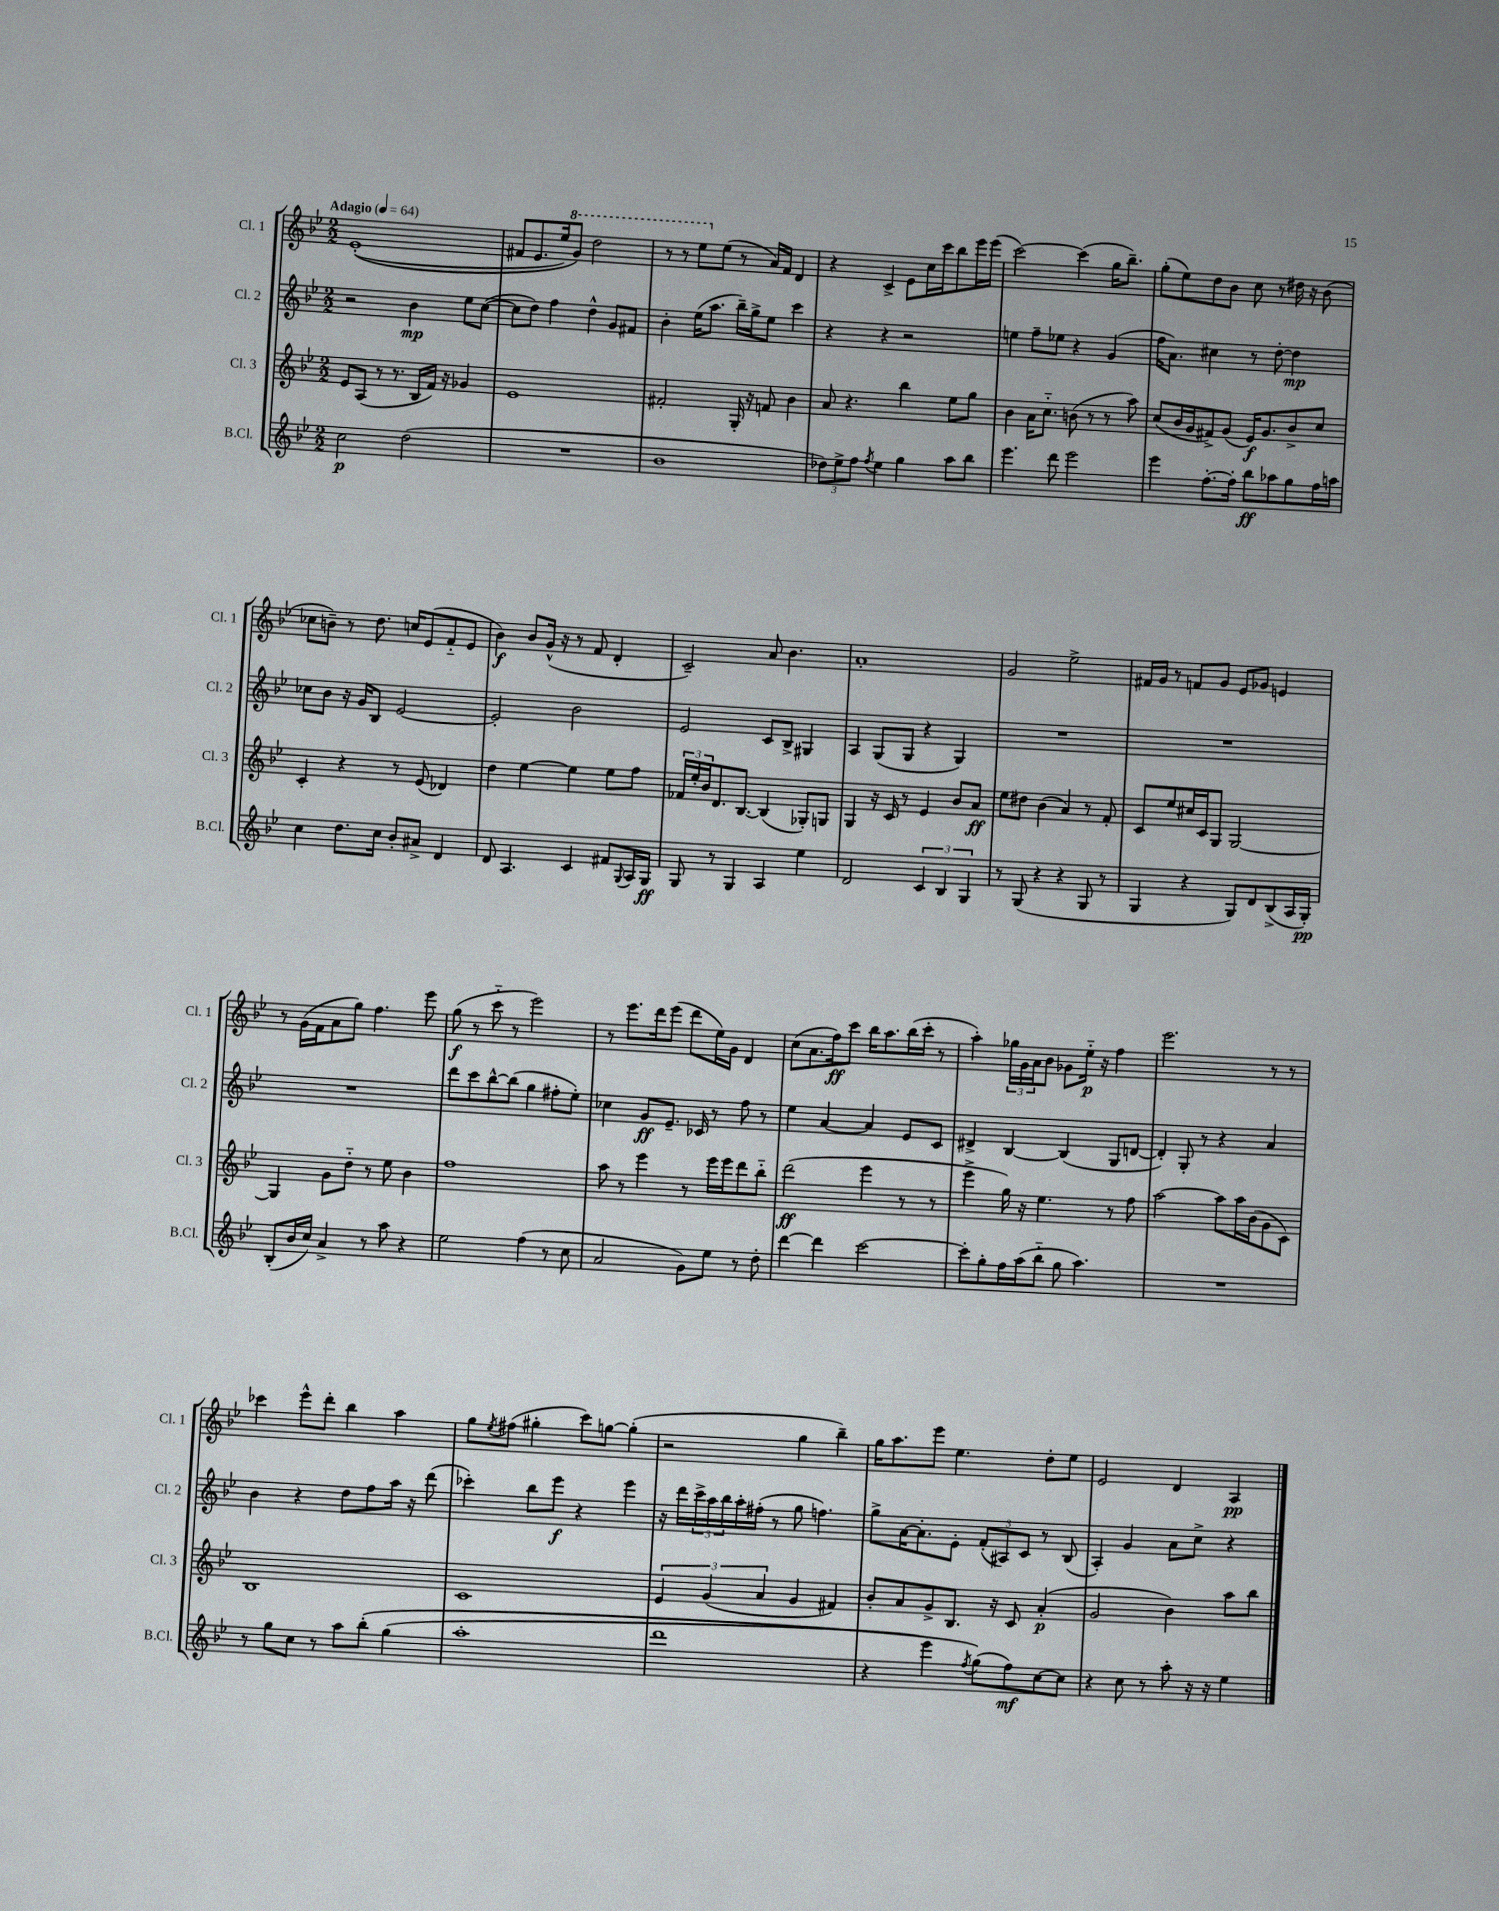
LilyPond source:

<<
\new StaffGroup <<
\new Staff = "s0" \with { instrumentName = "Cl. 1" shortInstrumentName = "Cl. 1" } {
    \clef treble \key bes \major \numericTimeSignature \time 2/2 \tempo "Adagio" 4 = 64
    ees'1-.(\( |
    fis'8 ees'8. ees''16) \ottava #1 g''8\) d'''2 |
    r8 r8 ees'''8 \ottava #0 ees''8( r8 a'16) f'16 d'4 |
    r4 c'4-> ees'8 c''16 c'''16 bes''8 ees'''16 ees'''16( |
    c'''2~) c'''4( g''16 bes''8.--) |
    g''8-.( ees''8) d''8 bes'8 c''8 r8 dis''16 r16 bes'8( |
    ces''8 b'8--) r8 d''8. c''16 ees'8( f'8-_ ees'8 |
    bes'4\f) bes'8 g'16-^( r16 r8 f'8 d'4-. |
    c'2--) a'8 bes'4. |
    a'1-. |
    g'2 ees''2-> |
    fis'16 g'16 r8 f'8 g'8 ees'8 ges'8 e'4 |
    r8 g'16( f'16 a'8 g''8) f''4. ees'''8 |
    g''8\f( r8 c'''8-_ r8 ees'''2) |
    r8 ees'''8. d'''16 ees'''8( d'''8 ees''16) g'16 d'4 |
    c''8( a'8. f''16\ff) c'''8 bes''16 a''8. bes''16( c'''16-. r8 |
    a''4-.) \tuplet 3/2 { ges''16 g'16 a'16 } bes'8 ges'8 ees''16-_\p r16 f''4 |
    ees'''2. r8 r8 |
    ces'''4 ees'''8-^ d'''8-. bes''4 a''4 |
    g''8 \acciaccatura { ees''8 } fis''8( gis''4-. c'''8) g''8~ g''4-.( |
    r2 g''4 bes''4--) |
    g''16 a''8. ees'''8 ees''4. d''8-. ees''8 |
    ees'2 d'4 a4\pp \bar "|." |
}
\new Staff = "s1" \with { instrumentName = "Cl. 2" shortInstrumentName = "Cl. 2" } {
    \clef treble \key bes \major \numericTimeSignature \time 2/2
    r2 bes'4\mp ees''8 c''8~( |
    c''8 d''8) f''4 d''4-^ g'8 fis'8 |
    bes'4-. ees''16( a''8. bes''16--) g''16-> ees''8 c'''4 |
    r4 r4 r2 |
    e''4 f''8-- ees''8 r4 g'4( |
    f''16 a'8.) cis''4 r8 d''8~-. d''4\mp |
    ces''8 bes'8 r16 g'16 bes8 ees'2~ |
    ees'2-. bes'2 |
    ees'2 c'8 bes8-> gis4 |
    a4 g8( g8 r4 g4) |
    R1 |
    R1 |
    R1 |
    d'''8 c'''8 bes''8~-^ bes''8( g''4 fis''8-. ees''8-.) |
    ces''4 g'8\ff ees'8.-- ces'16 r8 f''8 r8 |
    ees''4 a'4~ a'4 ees'8 c'8 |
    dis'4-> bes4~ bes4( g8 d'8~ |
    d'4-.) g8-. r8 r4 a'4 |
    bes'4 r4 d''8 f''8 a''16 r16 d'''8( |
    ces'''4-.) bes''8 ees'''8\f r4 ees'''4 |
    r16 d'''16 \tuplet 3/2 { c'''16-> a''16 bes''16 } a''16-. fis''16-.( r8 g''8 f''4.) |
    g''8-> a'16~ a'8.-. ees'8-. \tuplet 3/2 { f'8-.( ais8) c'8 } r8 bes8( |
    a4-.) g'4 a'8 c''8-> r4 \bar "|." |
}
\new Staff = "s2" \with { instrumentName = "Cl. 3" shortInstrumentName = "Cl. 3" } {
    \clef treble \key bes \major \numericTimeSignature \time 2/2
    ees'8 a8( r8 r8. bes16 f'16) r16 ges'4 |
    ees'1 |
    fis'2-. g16-. r16 f'8 bes'4 |
    a'8 r4. bes''4 ees''8 g''8 |
    bes'4 a'16 c''8.-_ b'8( r8 r8 a''8) |
    c''8( bes'16 g'16 fis'8->) g'8( ees'16\f) g'8. bes'8-> c''8 |
    c'4-. r4 r8 ees'8( des'4) |
    d''4 ees''4~ ees''4 ees''8 f''8 |
    \tuplet 3/2 { fes'16 ees''16-. bes'16 } d'8. bes8.~ bes4( ges8-.) g8 |
    g4 r16 c'16 r8 ees'4 bes'8 a'8\ff |
    ees''8 dis''8 bes'4( a'4) r8 f'8-. |
    c'8 ees''8 cis''16 c'16 g8 g2~ |
    g4 g'8 d''8-_ r8 ees''8 bes'4 |
    f''1 |
    a''8 r8 ees'''4 r8 ees'''16 ees'''16 d'''8 bes''8-_ |
    d'''2\ff( ees'''4 r8 r8 |
    ees'''4-> g''16) r16 ees''4. r8 f''8 |
    a''2~ a''8 a''16 bes'16( g'8 c'8) |
    bes1 |
    c'1 |
    \tuplet 3/2 { ees'4 g'4( a'4 } g'4 fis'4) |
    bes'8-. a'8 g'8-> bes8. r16 c'8 a'4-.\p( |
    g'2 bes'4) a''8 bes''8 \bar "|." |
}
\new Staff = "s3" \with { instrumentName = "B.Cl." shortInstrumentName = "B.Cl." } {
    \clef treble \key bes \major \numericTimeSignature \time 2/2
    c''2\p d''2( |
    R1 |
    bes'1 |
    \tuplet 3/2 { des''8) ees''8-> f''8 } \acciaccatura { f''8 } ees''4 g''4 a''8 bes''8 |
    ees'''4. d'''8 ees'''2 |
    ees'''4 f''8.~-. f''16-. bes''8\ff aes''8 g''8 f''16 a''16 |
    c''4 d''8. c''16 bes'8-. ais'8-> d'4 |
    d'8 a4. c'4 fis'8 \appoggiatura { g8 } a16 g16\ff |
    g8 r8 g4 a4 ees''4 |
    d'2 \tuplet 3/2 { c'4 bes4 g4 } |
    r8 g8( r4 r4 g8 r8 |
    g4 r4 g8) d'8 bes8->( a16 g16-.\pp) |
    bes8-.( bes'16 c''16) a'4-> r8 a''8 r4 |
    ees''2 f''4( r8 c''8 |
    a'2 g'8) ees''8 r8 d''8-. |
    d'''4~ d'''4 c'''2~ |
    c'''8-. g''8-. f''16 a''16( bes''8-_ g''8 a''4.) |
    R1 |
    r8 g''8 c''8 r8 a''8 bes''8-.\( g''4( |
    a''1-. |
    d'''1 |
    r4 ees'''4) \acciaccatura { f''8 } g''8(\) f''8\mf) c''8~ c''8 |
    r4 c''8 r8 a''8-. r16 r16 ees''4 \bar "|." |
}
>>
>>
\layout { \context { \Score \remove "Bar_number_engraver" } }
